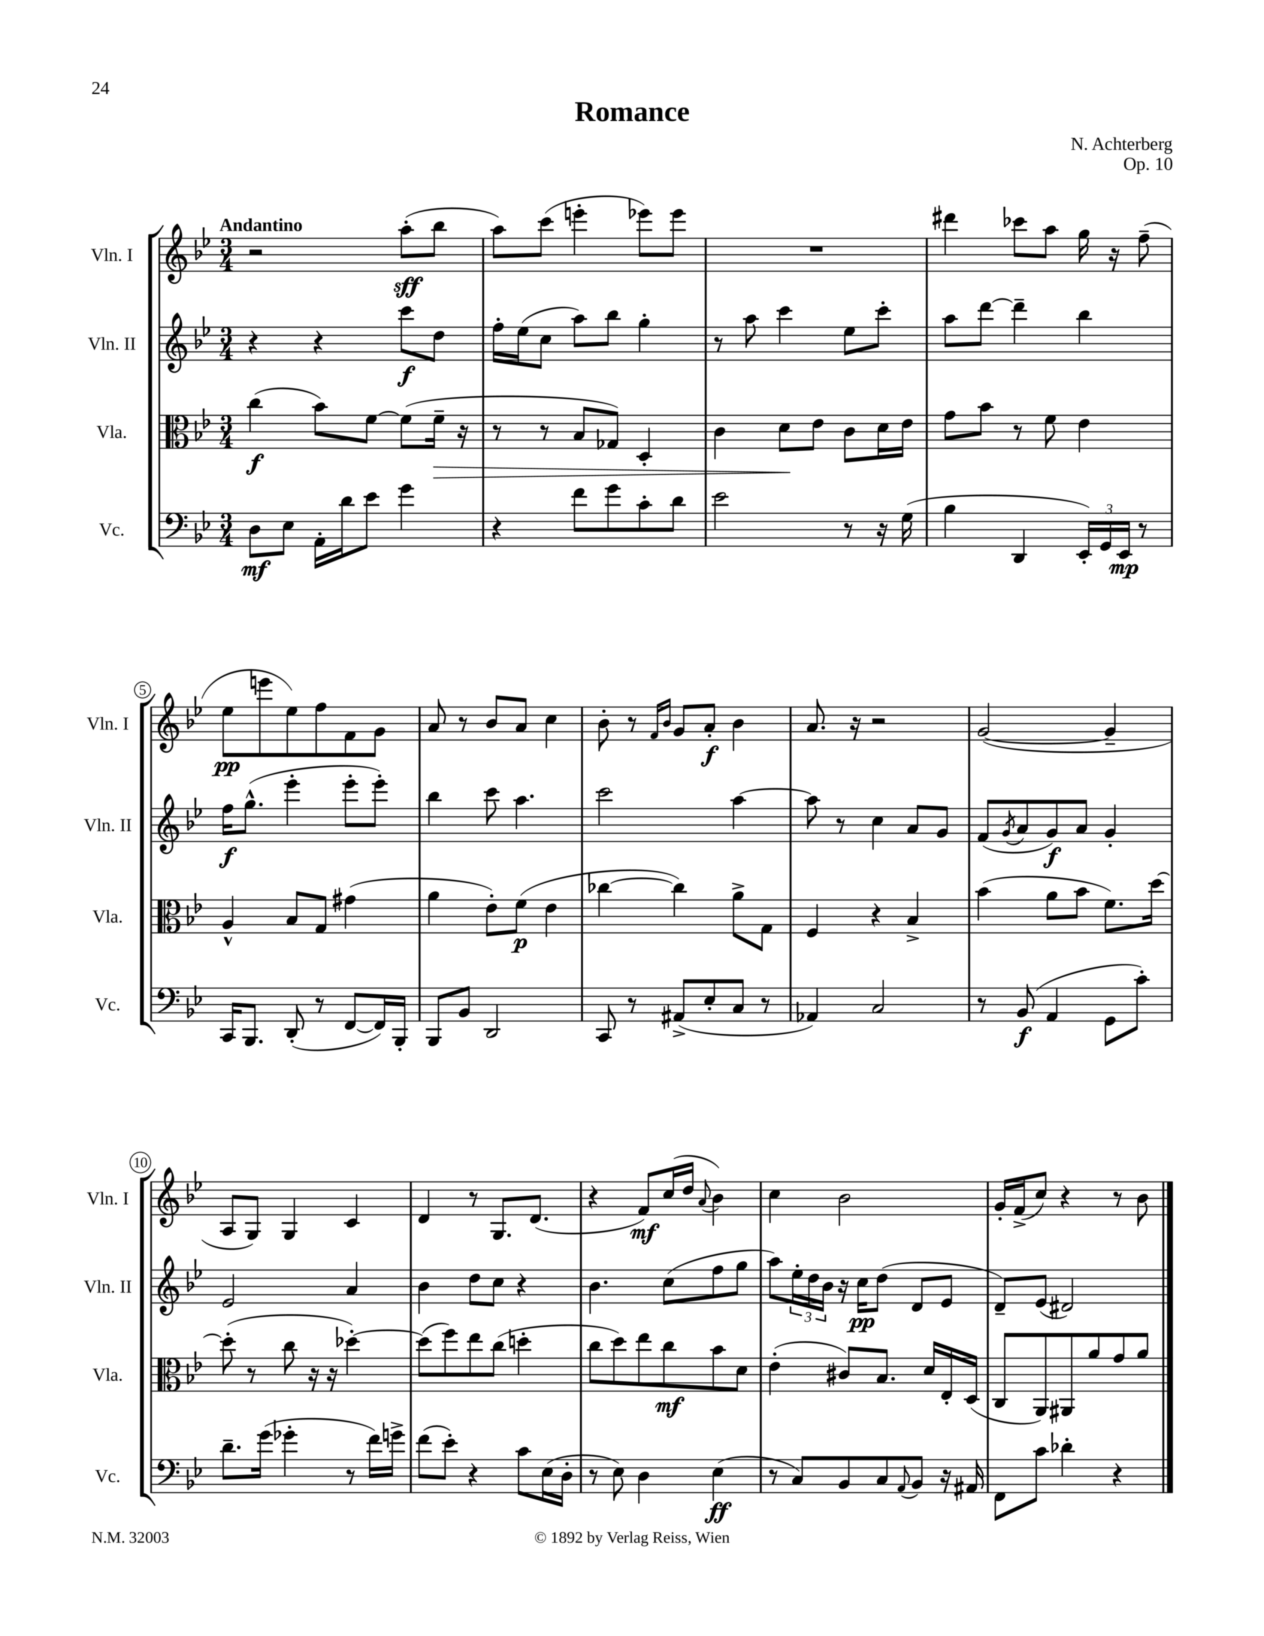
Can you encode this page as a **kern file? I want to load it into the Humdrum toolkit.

**kern	**kern	**kern	**kern
*staff4	*staff3	*staff2	*staff1
*clefF4	*clefC3	*clefG2	*clefG2
*k[b-e-]	*k[b-e-]	*k[b-e-]	*k[b-e-]
*M3/4	*M3/4	*M3/4	*M3/4
8D\L	(4cc\	4r	2r
8E-\J	.	.	.
16AA'\LL	8b-\L)	4r	.
16d\J	.	.	.
8e-\J	[8f\J	.	.
4g\	(8f\]L	8ccc\L	(8aa'\L
.	16f~\Jk	8dd\J	8bb-\J
.	16r	.	.
=	=	=	=
4r	8r	16ff'\LL	8aa\L)
.	.	(16ee-\J	.
.	8r	8cc\J	(8ccc\J
8f\L	8B-/L	8aa\L)	4eee'\
8g\	8G-/J)	8bb-\J	.
8c'\	4D'/	4gg'\	8eee-\L)
8d\J	.	.	8eee-\J
=	=	=	=
2e-\	4c\	8r	2.r
.	.	8aa\	.
.	8d\L	4ccc\	.
.	8e-\J	.	.
8r	8c\L	8ee-\L	.
16r	16d\L	8ccc'\J	.
(16G\	16e-\JJ	.	.
=	=	=	=
4B-\	8g\L	8aa\L	4ddd#\
.	8b-\J	[8ddd\J	.
4DD/	8r	4ddd~\]	8ccc-\L
.	8f\	.	8aa\J
24EE-'/LL)	4e-\	4bb-\	16gg\
24GG/	.	.	.
.	.	.	16r
24EE-/JJ	.	.	.
8r	.	.	(8ff~\
=	=	=	=
16CC/LK	4A^^/	16ff\LK	8ee-\L
8.BBB-/J	.	(8.gg^^\J	.
.	.	.	8eee\
(8DD'/	8B-/L	4eee-'\	8ee-\)
8r	8G/J	.	8ff\
[8FF/L	(4g#\	8eee-'\L	8f\
16FF/]L)	.	8eee-'\J)	8g\J
16BBB-'/JJ	.	.	.
=	=	=	=
8BBB-/L	4a\	4bb-\	8a/
8BB-/J	.	.	8r
2DD/	8e-'\L)	8ccc\	8b-/L
.	(8f\J	4.aa\	8a/J
.	4e-\	.	4cc\
=	=	=	=
8CC/	[4cc-\	2ccc\	8b-'\
8r	.	.	8r
.	.	.	16qqf/LL
.	.	.	16qqb-/JJ
(8AA#^/L	4cc-\])	.	8g/L
8E-'/	.	.	8a'/J
8C/J	8a^\L	[4aa\	4b-\
8r	8G\J	.	.
=	=	=	=
4AA-/)	4F/	8aa\]	8.a/
.	.	8r	.
.	.	.	16r
2C/	4r	4cc\	2r
.	4B-^/	8a/L	.
.	.	8g/J	.
=	=	=	=
8r	(4b-\	(8f/L	([2g/
.	.	8qg/	.
(8BB-/	.	8a/	.
4AA/	8a\L	8g/)	.
.	8b-\J	8a/J	.
8GG\L	8.f\L)	4g'/	4g~/]
8c'\J)	.	.	.
.	[16dd\Jk	.	.
=	=	=	=
8.d~\L	(8dd'\]	2e-/	8A/L
.	8r	.	8G/J)
(16g\Jk	.	.	.
4g-'\	8cc\	.	4G/
.	16r	.	.
.	16r	.	.
8r	[4dd-'\)	4a/	4c/
16f\LL)	.	.	.
16g^\JJ	.	.	.
=	=	=	=
(8f\L	(8dd-\]L	4b-\	4d/
8e-'\J)	8ff\)	.	.
4r	8ee-\	8dd\L	8r
.	(8cc\J	8cc\J	8.G/L
8c\L	4dd'\	4r	.
.	.	.	(8.d/J
(16E-\L	.	.	.
16D'\JJ	.	.	.
=	=	=	=
8r	8cc\L	4.b-\	4r
8E-\)	8dd\)	.	.
4D\	8ee-\	.	8f/L)
.	8cc\	(8cc\L	(16cc/L
.	.	.	16dd/JJ
.	.	.	8qqa/
(4E-\	8b-\	8ff\	4b-\)
.	8d\J	8gg\J	.
=	=	=	=
8r	(4e-'\	8aa\L)	4cc\
8C/L)	.	24ee-'\L	.
.	.	24dd\	.
.	.	24b-\JJ	.
8BB-/	8c#/L)	16r	2b-\
.	.	16cc\LK	.
8C/	8.B-/J	(8dd\J	.
8qqAA/	.	.	.
8BB-/J	.	8d/L	.
.	16d/LL	.	.
16r	16E-'/	8e-/J	.
16AA#/	(16D/JJ	.	.
=	=	=	=
8FF\L	8C/L	8d~/L)	16g'/LL
.	.	.	(16f^/J
8c\J	8AA/)	(8e-/J	8cc/J)
4d-'\	8AA#/	2d#/)	4r
.	8a/	.	.
4r	8g/	.	8r
.	8a/J	.	8b-\
==	==	==	==
*-	*-	*-	*-
